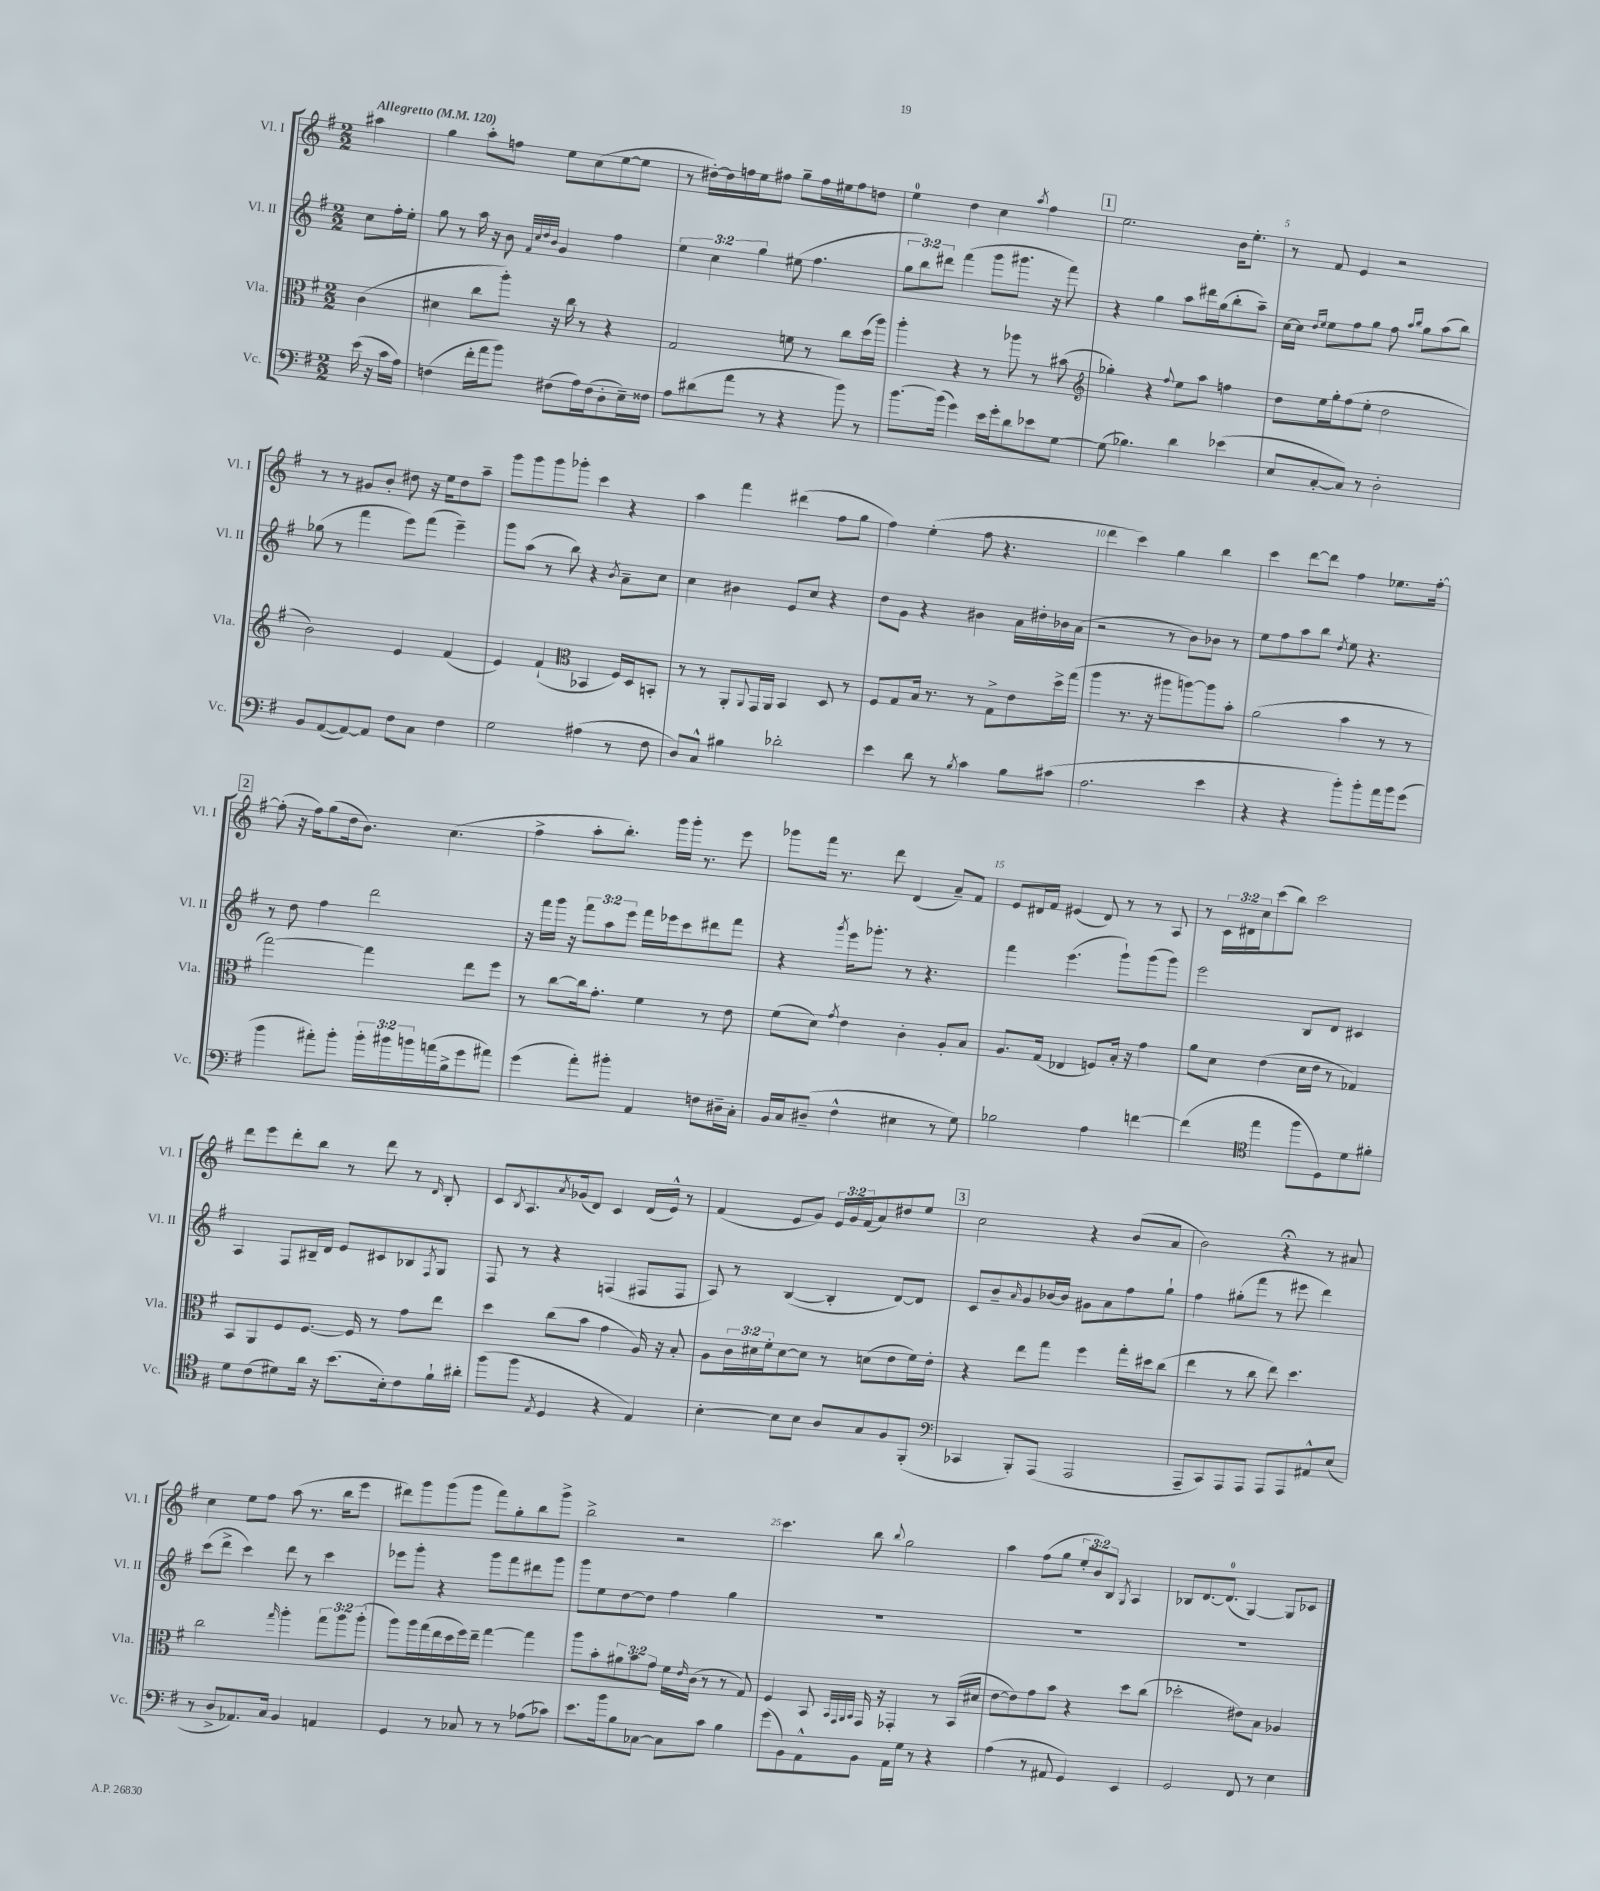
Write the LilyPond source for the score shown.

<<
\new StaffGroup <<
\new Staff = "s0" \with { instrumentName = "Vl. I" shortInstrumentName = "Vl. I" } {
    \clef treble \key g \major \numericTimeSignature \time 2/2 \override Staff.TupletNumber.text = #tuplet-number::calc-fraction-text \partial 4 \tempo "Allegretto" 4 = 120
    ais''4 |
    g''4 a''8-. f''8 e''8 c''8( e''8~ e''8 |
    r8 dis''16~-.) dis''16 f''16 e''16 fis''8 g''8-- fis''16 eis''16 fis''8 d''8 |
    e''4-0 d''4 c''4 \acciaccatura { a''8 } fis''4 |
    \mark \markup { \box "1" } e''2. b'16 e''8.-. |
    r8 fis'8 e'4 r2 |
    r8 r8 gis'8 b'8-. dis''8 r16 e''16 dis''8 a''8-- |
    g'''8 g'''8 g'''8 ges'''8-. c'''4 r4 |
    a''4 fis'''4 dis'''4( fis''8 g''8 |
    fis''4) e''4-.( fis''8 r4. |
    d'''4 c'''4) g''4 b''4 |
    c'''4 d'''8~ d'''8 fis''4 ees''8. fis''16~-. |
    \mark \markup { \box "2" } fis''8-.( r16 fis''16) g''8( d''16 b'8.) c''4.( |
    fis''4-> a''8-. b''8.-.) g'''16 g'''16-. r8. e'''8 |
    ges'''8 fis'''16 r8. d'''8 d'4( a'8--) fis'8 |
    e'8 dis'16 fis'16 eis'4( dis'8) r8 r8 a8 |
    r8 \tuplet 3/2 { c'16 dis'16 c''16 } c'''8( b''8) c'''2 |
    d'''8 e'''8 d'''8-. b''8 r8 d'''8 r8 \grace { d'16 } b8-. |
    c'8 \acciaccatura { b8 } a8. \acciaccatura { a'8 } ges'16( d'8) c'4 d'16( e'16-^) r8 |
    fis'4( e'8 g'8) \tuplet 3/2 { e'16 g'16 fis'16( } a'8) dis''8 e''8 |
    \mark \markup { \box "3" } c''2 r4 b'8( a'8 |
    b'2) r4\fermata r8 ais'8 |
    c''4 e''8 fis''8 a''8( r8. b''16 e'''8 |
    dis'''8) g'''8 g'''8( g'''8 fis'''8) g''8-. b''8 g'''8-> |
    b''2-> r2 |
    c'''4. b''8 \appoggiatura { b''8 } g''2 |
    a''4 fis''8( g''8 \tuplet 3/2 { e''8-. b'8) b8 } \acciaccatura { g8 } a4 |
    bes8 d'8.~ d'8.-0( g4~) g8 ces'8 \bar "|." |
}
\new Staff = "s1" \with { instrumentName = "Vl. II" shortInstrumentName = "Vl. II" } {
    \clef treble \key g \major \numericTimeSignature \time 2/2 \override Staff.TupletNumber.text = #tuplet-number::calc-fraction-text \partial 4
    c''8 fis''16-. e''16-. |
    g''8 r8 a''16 r16 b'8 \grace { fis'32 c''32 d''32 b'32 } g'4 fis''4 |
    \tuplet 3/2 { e''4 c''4 g''4 } eis''8( fis''4. |
    \tuplet 3/2 { g''8 b''8) dis'''8 } fis'''4( g'''8 gis'''8. r16 fis'''8) |
    \mark \markup { \box "1" } r4 g''4 a''8 dis'''16 g''16( b''8-. a''8--) |
    c''16~ c''16 \grace { d''16 e''16 } e''8 fis''8 g''8 fis''8 \grace { a''16 b''16 } g''8 a''8( b''8) |
    ges''8( r8 fis'''4 e'''8) fis'''8( e'''4--) |
    g'''8 a''8( r8 b''8) r4 \acciaccatura { b'8 } a'8-- c''8 |
    c''4 bis'4 e'8 c''8 r4 |
    d''8 g'8 r4 bis'4 a'16 dis''16-. bes'16 a'16( |
    r2 r8 b'8) bes'8 r8 |
    e''8 fis''8 a''8 b''8 \acciaccatura { d''8 } e''8 r4. |
    \mark \markup { \box "2" } r8 d''8 fis''4 d'''2 |
    r16 fis'''16 g'''16 r16 \tuplet 3/2 { fis'''8 a''8 e'''8 } fis'''16 ees'''16 c'''8 dis'''8 fis'''8 |
    r4 \acciaccatura { g'''8 } e'''16 ges'''8.-. r8 r4. |
    fis'''4 e'''4.( g'''8-!) g'''8( g'''8) |
    e'''2 b8 d'8 cis'4 |
    a4 fis8 bis16-- d'16 e'8 cis'8 bes8 \acciaccatura { fis8 } g8 |
    fis8 r8 r4 f4( fis8 fis8 |
    a8) r8 b4~( b4-. d'8~) d'8 |
    \mark \markup { \box "3" } c'8 b'8-- \grace { a'16 } g'8 bes'16~ bes'16 gis'8 a'8 fis''8 g''8-! |
    fis''4 gis''8-.( fis'''8 r8 eis'''8 d'''4) |
    c'''8( d'''8-> c'''4) d'''8 r8 c'''4 |
    ees'''8 g'''8-. r4 g'''8 fis'''8 dis'''8 g'''8 |
    g'''8 e''8 d''8~ d''8 fis''4 g''4 |
    R1 |
    R1 |
    R1 \bar "|." |
}
\new Staff = "s2" \with { instrumentName = "Vla." shortInstrumentName = "Vla." } {
    \clef alto \key g \major \numericTimeSignature \time 2/2 \override Staff.TupletNumber.text = #tuplet-number::calc-fraction-text \partial 4
    c'4( |
    dis'4 c''8 a''8-.) r16 c''16 r8 r4 |
    g2 f'8 r8 c''8 d''16( a''16) |
    a''4-. r4 r8 aes''8 r8 bis'8( |
    \mark \markup { \box "1" } \clef treble ges''4-.) r4 \appoggiatura { fis''8 } e''8 a''8 f''4 |
    d''8 e''16 g''16-. fis''8( e''8-. d''2 |
    b'2) e'4 fis'4( |
    e'4) fis'4-!( \clef alto bes,4 fis16) d16 b,8-. |
    r8 r8 a,8-. \appoggiatura { a,8 } g,16 a,16 b,4 d8 r8 |
    fis8 g8 b16 r8. r8 g8-> e'8 d''16-> g''16( |
    a''4 r8. r16 ais''8 a''8~) a''8 b'8-. |
    a'2( b'4 r8 r8 |
    \mark \markup { \box "2" } g''2~) g''4 e''8 fis''8 |
    r8 c''8~ c''16 g'8.-. fis'4 r8 e'8 |
    fis'8( d'8) \acciaccatura { g'8 } e'4 c'4-. a8-. b8 |
    a8. g16( ees4 f8) b16-. r16 g'4 |
    a'8 d'8 e'4( d'16 e'16 r8 ges4) |
    b,8 a,8 fis8 fis8.~ fis16 r8 g'8 e''8 |
    d''4 c''8( b'8 g'4 a16) r16 b8-. |
    a8 \tuplet 3/2 { c'16 dis'16 fis'16-. } dis'8~ dis'8 r8 d'8( e'8 fis'16) e'16-. |
    \mark \markup { \box "3" } r4 e''8 g''8 fis''4 g''16-. dis''16 c''8( |
    e''4 r8 c''8 e''8) d''4. |
    c''2 \grace { g''16 } a''4-. \tuplet 3/2 { g''8 a''8 a''8-.( } |
    a''8) a''16 g''16( e''16 d''16 fis''16) e''16-- g''4~ g''4 |
    a''8 b'8-. \tuplet 3/2 { ais'8 b'8 g'8 } fis'16 \grace { e'16 } c'16( r8 r8 g8) |
    fis4 b,8 \grace { b,32 g,32 a,32 b,32 } g,16 r16 ges,4-. r8 b,16( dis'16 |
    e'8~ e'8) g'8 b'8 r4 d''8 c''8( |
    des''2-. eis'8) b8 aes4 \bar "|." |
}
\new Staff = "s3" \with { instrumentName = "Vc." shortInstrumentName = "Vc." } {
    \clef bass \key g \major \numericTimeSignature \time 2/2 \override Staff.TupletNumber.text = #tuplet-number::calc-fraction-text \partial 4
    e'16( r16 c'16 a16) |
    f4( fis'16-. a'16 b'8) fis8( a16) fis16( d8-. e16--) fisis16 |
    a8 dis'8( a'8 r8 r4 b'8) r8 |
    b'8.~ b'16( g'4) e'16 g'16-. d'8 ees'8 g8~ |
    \mark \markup { \box "1" } g8( bes4.) d'4 ees'4( |
    e8 c8~-. c8) r8 d2-. |
    b,8 a,8~( a,8~) a,8 fis8 c8 fis4 |
    g2 ais4( r8 fis8 |
    d8) c8-^ bis4 des'2-. |
    e'4 d'8 r8 \acciaccatura { b8 } c'4 b8 cis'8( |
    a2. e'4 |
    r4 r4 b'8-.) b'8-. a'16 b'16 g'8( |
    \mark \markup { \box "2" } b'4 ais'8-.) b'8-. \tuplet 3/2 { b'16-. bis'16 b'16 } a'16( b16-> g'8 ais'8) |
    g'4( a'8-.) bis'8-. a,4 f8 dis16-- c16-. |
    b,16 c16 dis8--( fis4-^ eis4 r8 g8) |
    bes2 a4 f'4~ |
    f'4( \clef tenor e''4 fis''8 d8) d'8 fis'8-. |
    d'8 c'8( dis'8) a'16 r16 b'8.( b16-.) c'8 fis'16-! ais'16-. |
    fis''8( fis''8 \acciaccatura { e8 } d4 r4 e4) |
    b4~-. b8 b8 a8 g8 fis8 fis,8-.( |
    \mark \markup { \box "3" } \clef bass ces,4 b,,8-.) a,,8( a,,2 |
    a,,8-- c,8) a,,8 a,,8 a,,8 a,,8 ais,8-^ e8( |
    r8 d8-> aes,8.) c16 b,4 a,4 |
    g,4 r8 ces8 r8 r8 aes8( ces'8) |
    e'8. b'16 b8 ces8~ ces8 c'8 b4 |
    g'8( b,8) a,8-^ b,8 a,16 g16 r8 r4 |
    a4( r8 ais,8 g,4) e,4 |
    g,2 fis,8 r8 e4 \bar "|." |
}
>>
>>
\layout { \context { \Score \override BarNumber.break-visibility = ##(#f #t #t) barNumberVisibility = #(every-nth-bar-number-visible 5) } }
